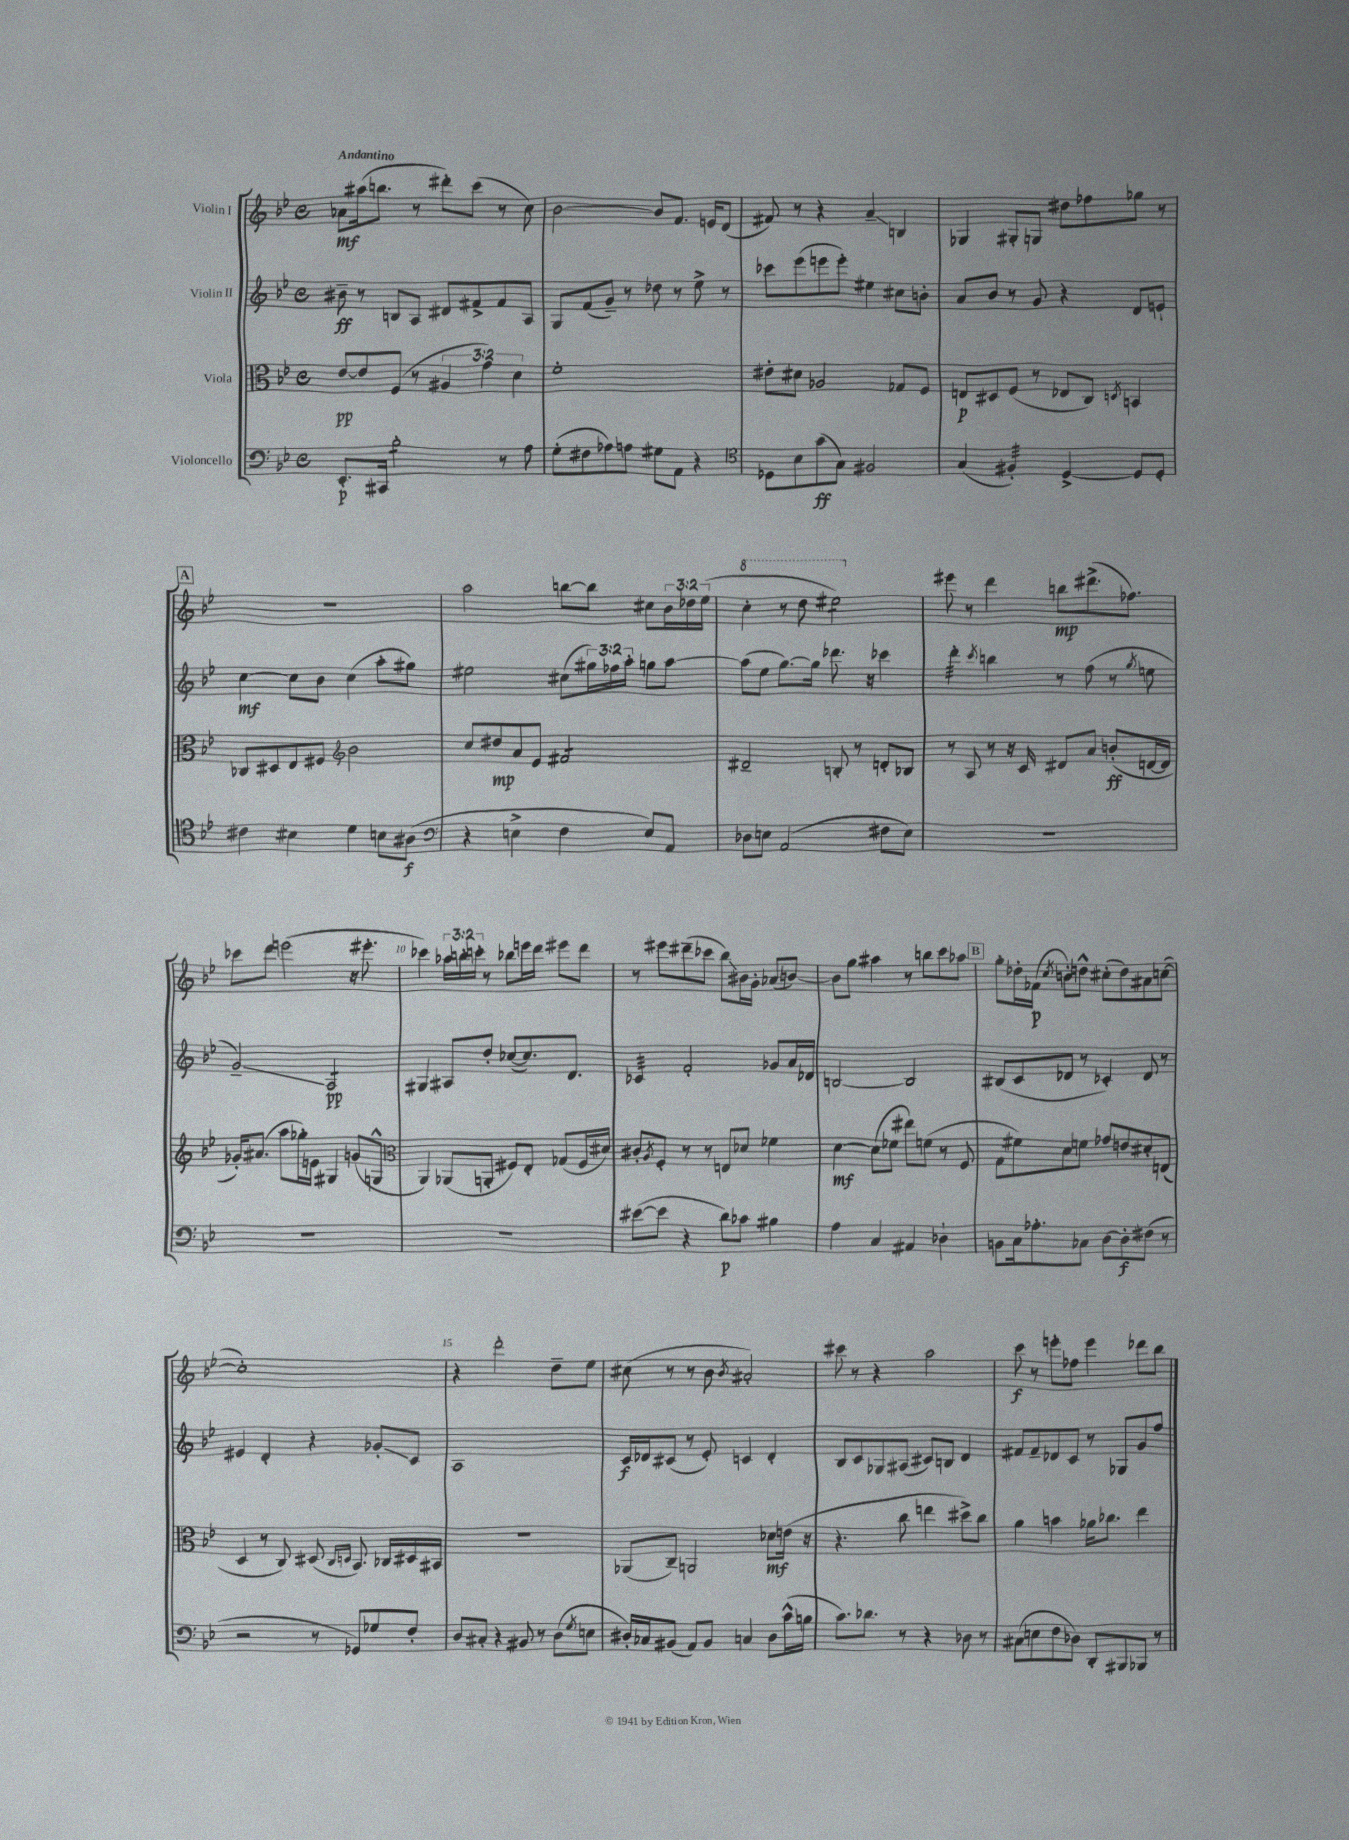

**kern	**kern	**kern	**kern
*staff4	*staff3	*staff2	*staff1
*clefF4	*clefC3	*clefG2	*clefG2
*k[b-e-]	*k[b-e-]	*k[b-e-]	*k[b-e-]
*M4/4	*M4/4	*M4/4	*M4/4
*met(c)	*met(c)	*met(c)	*met(c)
8.EE-'	[8e-	8b#~	8a-
.	8e-]	8r	(16aa#
16CC#	.	.	8.bb
2B-'	(8F	8B	.
.	8r	8A	8r
.	6A#	8d#	8ddd#')
.	.	8f#^	(8ccc
.	6g)	.	.
8r	.	8f#	8r
.	6d	.	.
8A	.	8A	8cc)
=	=	=	=
(8G'	1f'	8G	[2b-
8F#	.	(8f	.
8A-)	.	8g~)	.
8A	.	8r	.
8G#	.	8dd-	8b-]
8AA	.	8r	8.f
4r	.	8ee-^	.
.	.	.	16e
.	.	8r	(8d
=	=	=	=
*clefC4	*	*	*
8D-	8e#'	8ccc-	8f#)
8B-	8d#	(8eee-	8r
(8g	2A-	8eee	4r
8G)	.	8eee')	.
2F#	.	4ee#	4a~
.	8G-	8cc#	4B
.	8F	8b'	.
=	=	=	=
(4G	8E	8a	4G-
.	8D#	8b-	.
4F#')	(8F	8r	8G#'
.	8r	8g	8G
[4D^	8E-	4r	8dd#
.	8C)	.	8ff-
.	8qD	.	.
8D]	4BB	8d	8gg-
8D'	.	8e`	8r
=	=	=	=
4c#	8C-	[4cc	1r
.	8D#	.	.
4B#	8E-	8cc]	.
.	8F#	8b-	.
*	*clefG2	*	*
4d	2b-	(4cc	.
8B	.	8aa'	.
(8A#	.	8gg#)	.
=	=	=	=
*clefF4	*	*	*
4r	8cc	2ee#	2aa
.	8dd#	.	.
4E^	8a	.	.
.	8e-	.	.
4F	2f#	(8cc#	[8bb
.	.	24gg#)	8bb]
.	.	24ff-	.
.	.	24aa'	.
8E)	.	8gg	8cc#
8AA	.	[8aa	24b-
.	.	.	24dd-
.	.	.	(24ee-
=	=	=	=
8D-	2d#~	(8aa]	4ccc'
8E	.	8ee-	.
(2AA	.	[8.gg)	8r
.	.	.	8ddd
.	.	16gg]	.
.	8B'	8.ddd-	2eee#)
.	8r	.	.
.	.	16r	.
8F#	8d'	4ccc-	.
8E)	8B-	.	.
=	=	=	=
1r	8r	4ddd'	8eee#
.	8A	.	8r
.	.	8qccc	.
.	8r	4bb	4ddd
.	16r	.	.
.	16c	.	.
.	8d#	8r	8bb
.	8a	(8ff	(8.ddd#^
.	(8b'	8r	.
.	.	.	8.ff-)
.	.	8qgg	.
.	[16d	8ee	.
.	16d]	.	.
=	=	=	=
1r	16g-')	2g~)	8ccc-
.	(8.a#	.	.
.	.	.	8ddd
.	8aa	.	(2eee
.	16gg-')	.	.
.	16e	.	.
.	4G#	2A	.
.	(8g	.	16r
.	.	.	8.eee#'
.	8G^^	.	.
=	=	=	=
*	*clefC3	*	*
1r	4AA)	4G#	4ccc-)
.	(8AA-	8A#	24aa-
.	.	.	24bb'
.	.	.	24ccc'
.	8AA'	8dd'	8r
.	8F#)	([8cc-	8bb-
.	8E-'	8.cc-])	16eee
.	.	.	16ddd
.	(8G-	.	8eee#
.	.	8.d	.
.	16F#	.	8ddd
.	16d#)	.	.
=	=	=	=
([8e#	8c#'	4c-	8r
.	8qA	.	.
8e#]	8F'	.	8eee#
4r	8r	2f'	(8ddd#~
.	8r	.	8ccc-
8d)	8E	.	8bb-)
8c-	8d-	.	16b#
.	.	.	16g'
4B#	4f-	8g-	(8a-
.	.	16a	[8b)
.	.	16d-	.
=	=	=	=
4A	[4d	[2B	8b]
.	.	.	8gg
4C	(8d]	.	4aa#
.	8f-	.	.
4AA#	8ee#)	2B]	8r
.	(8f	.	8bb
4D-`	8r	.	8ccc
.	8F	.	8aa-
=	=	=	=
8BB	8G	(8B#	8gg'
16C	8f#)	8c	16dd-'
8.A-'	.	.	(16f-
.	.	.	8qcc
.	8d	8d-	8b')
8C-	8f	8r	8dd^^
[8D	8g-	4c-')	(8cc#'
8D']	8e	.	8dd)
(8F#	8d#'	8d-	8a#
8r	(8E	8r	([8cc
=	=	=	=
2r	4D	4e#	1cc'])
.	8r	4d'	.
.	8C)	.	.
8r	(8D#	4r	.
.	16qqC	.	.
.	16qqD	.	.
8GG-)	8.BB-)	.	.
8G-	.	8g-'	.
.	16C-	.	.
8F'	16D#	8c	.
.	16BB#	.	.
=	=	=	=
8D	1r	1A	4r
8C#'	.	.	.
4r	.	.	2ddd'
8BB#	.	.	.
8r	.	.	.
(8D	.	.	8dd~
8qG	.	.	.
8E	.	.	8ee-
=	=	=	=
16D#')	(8AA-	16c	(8cc#
16C-	.	16d-	.
(8BB#	8C~)	(8c#	8r
8AA)	2AA	8r	8r
8BB#	.	8e-')	8b-
.	.	.	8qb-
4C	.	4c	2a#')
8D#	8d-	4d-'	.
(16c^^	(16e	.	.
16B	16r	.	.
=	=	=	=
8.c)	4.r	8B-	8ccc#
.	.	8c	8r
8.d-	.	.	.
.	.	8G-	4r
8r	8cc	(8A#	.
4r	4ee	8c#)	2aa
.	.	8B	.
8D-	8dd#^)	4d	.
8r	8cc	.	.
=	=	=	=
(8C#	4a	8f#	8ccc
8E	.	8f#~	8r
8F	4b	8d-	8eee'
8D-)	.	8c	8ff-
8DD'	16a-	8r	4eee
.	8.cc-	.	.
8BBB#	.	8G-	.
8BBB-	4ee-	8g	8ddd-
8r	.	8ff	8bb-
==	==	==	==
*-	*-	*-	*-
